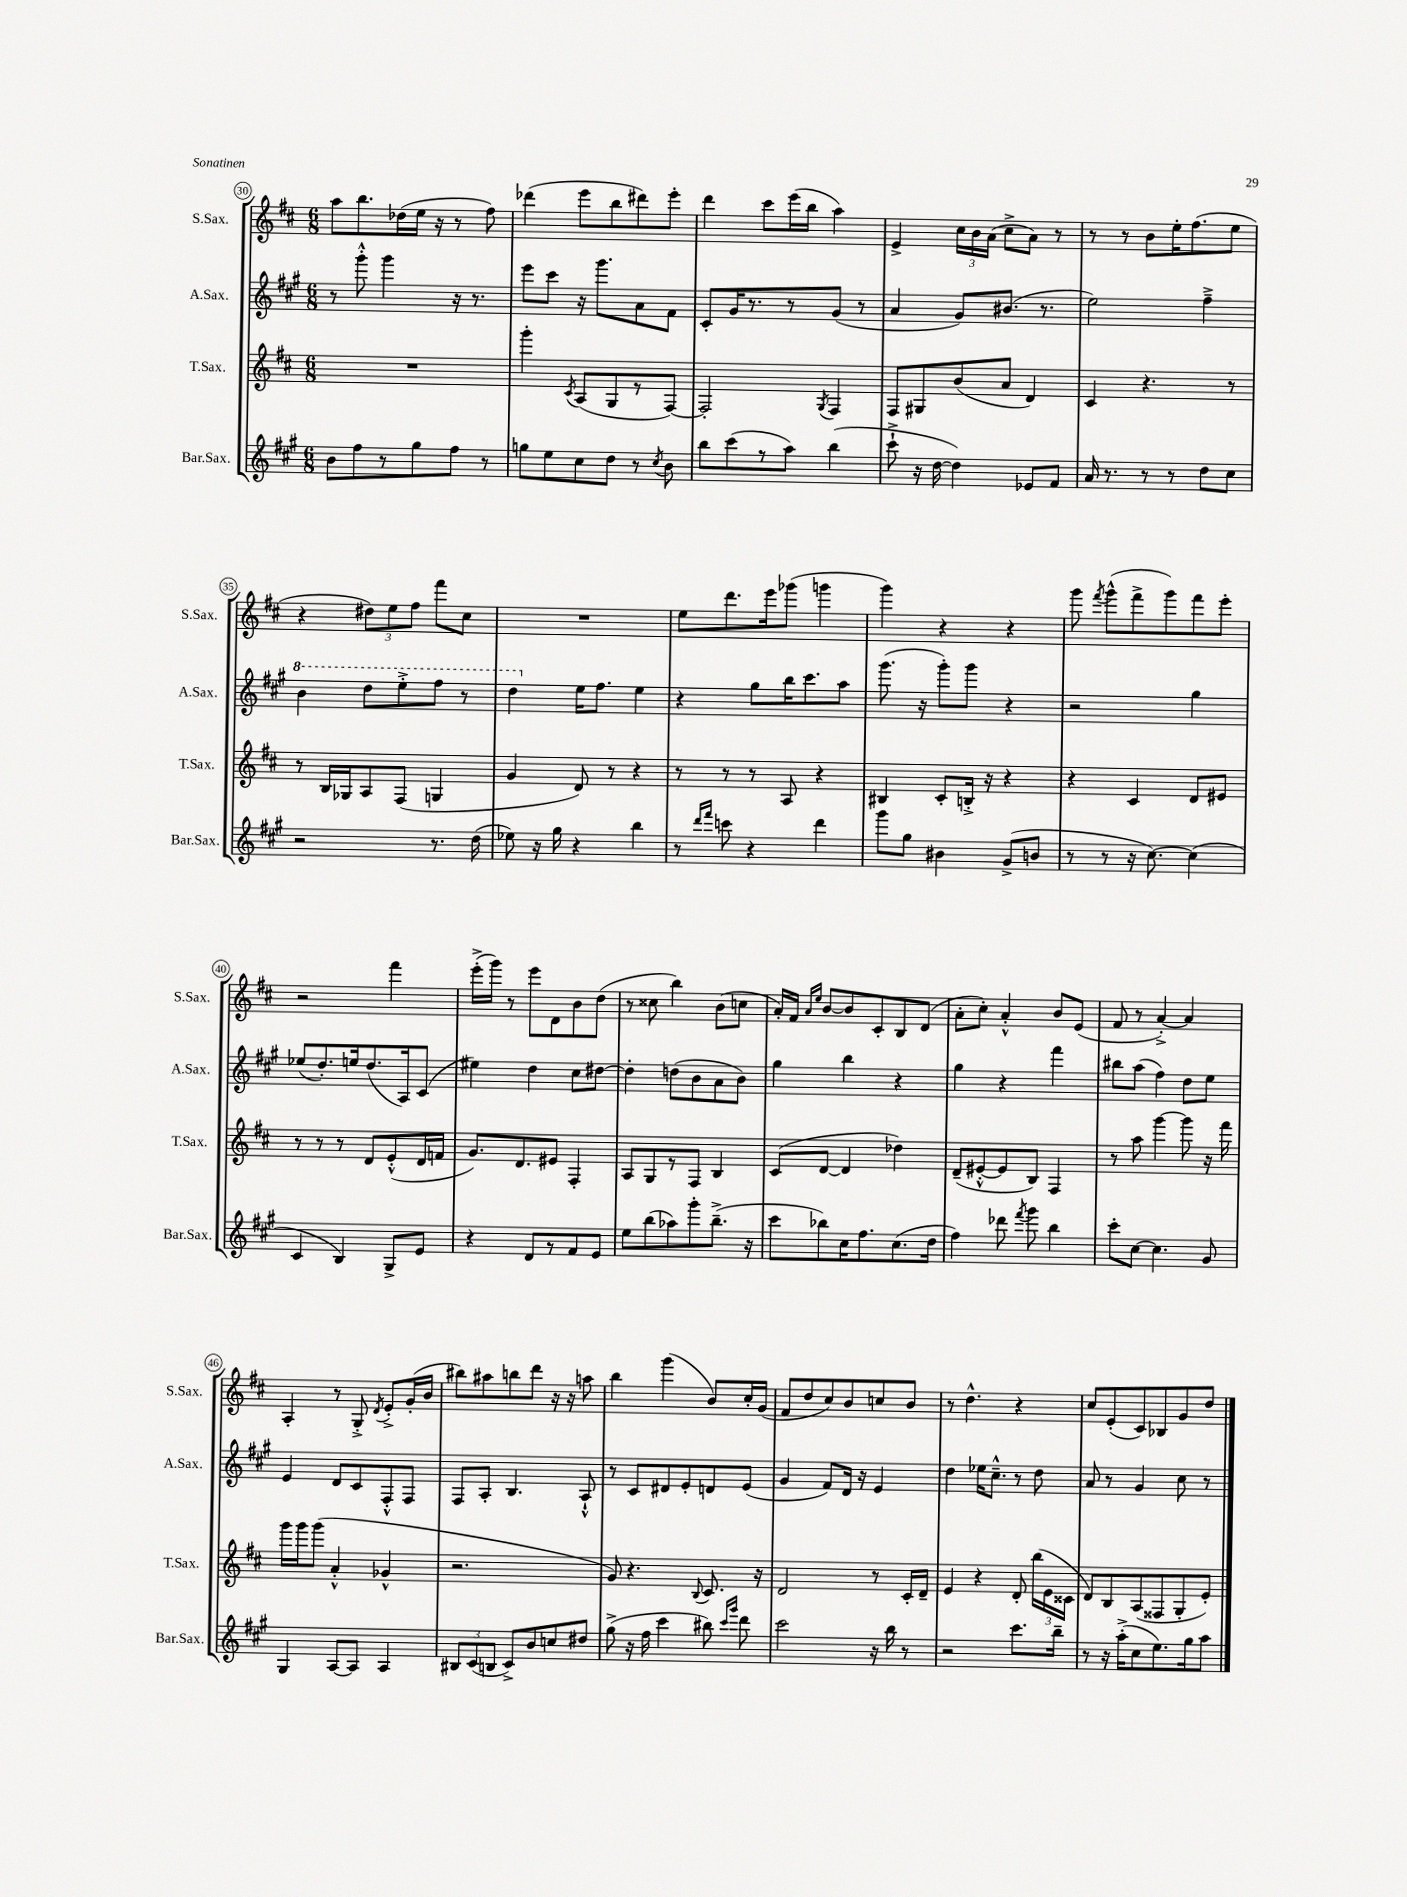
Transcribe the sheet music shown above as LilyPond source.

<<
\new StaffGroup <<
\new Staff = "s0" \with { instrumentName = "S.Sax." shortInstrumentName = "S.Sax." } {
    \clef treble \key d \major \numericTimeSignature \time 6/8
    \autoBeamOff a''8[ b''8. des''16( e''16] r16 r8 fis''8) |
    des'''4( e'''8[ b''8 dis'''8) e'''8]-. |
    d'''4 cis'''8[ e'''16( b''16] a''4) |
    e'4-> \tuplet 3/2 { cis''16[ b'16 a'16]( } cis''8[-> a'8]) r8 |
    r8 r8 b'8[ e''16-. fis''8.( e''8] |
    r4 \tuplet 3/2 { dis''8[) e''8 fis''8] } fis'''8[ cis''8] |
    R2. |
    e''8[ d'''8. e'''16 ges'''8]( g'''4 |
    g'''4) r4 r4 |
    g'''8 \acciaccatura { fis'''8 } g'''8[-^( fis'''8-> g'''8) fis'''8 e'''8]-. |
    r2 fis'''4 |
    e'''16[-.->( g'''16]) r8 e'''8[ d'8 b'8 d''8]( |
    r8 cisis''8 b''4) b'8[( c''8] |
    a'16[-.) fis'16] \grace { a'16[ e''16] } b'8[~ b'8 cis'8-. b8 d'8]( |
    a'8[-. cis''8]-.) a'4-.-^ b'8[ e'8]( |
    fis'8 r8 a'4~-.->) a'4 |
    a4-. r8 g8-.-> \acciaccatura { d'8 } e'8[-.-> g'16-.( b'16] |
    bis''8[) ais''8 b''8 d'''8] r16 r16 a''8 |
    b''4 g'''4( b'8[) cis''16-. g'16]( |
    fis'8[ d''8 cis''8) b'8 c''8 b'8] |
    r8 d''4.-^ r4 |
    cis''8[ e'8-.( cis'8) bes8 g'8 d''8] \bar "|." |
}
\new Staff = "s1" \with { instrumentName = "A.Sax." shortInstrumentName = "A.Sax." } {
    \clef treble \key a \major \numericTimeSignature \time 6/8
    \autoBeamOff r8 gis'''8-.-^ gis'''4 r16 r8. |
    e'''8[ cis'''8] r16 gis'''8.[ a'8 fis'8] |
    cis'8[-. gis'16 r8. r8 gis'8]( r8 |
    a'4 gis'8[) bis'8.]( r8. |
    e''2) fis''4---> |
    \ottava #1 b''4 d'''8[ e'''8-.-> fis'''8] r8 |
    d'''4 \ottava #0 e''16[ fis''8.] e''4 |
    r4 gis''8[ b''16 cis'''8. a''8] |
    gis'''8.( r16 gis'''8[-.) gis'''8] r4 |
    r2 gis''4 |
    ees''8[( d''8.-.) e''16 d''8.( a16) cis'8]( |
    eis''4) d''4 cis''8[ dis''8]~ |
    dis''4-. d''8[( b'8 a'8 b'8]) |
    gis''4 b''4 r4 |
    gis''4 r4 fis'''4 |
    bis''8[ a''8]( fis''4) d''8[ e''8] |
    e'4 d'8[ cis'8 fis8-.-^ fis8] |
    fis8[ a8]-. b4. a8-!-^ |
    r8 cis'8[ dis'8 e'8-. d'8 e'8]( |
    gis'4 fis'8[) d'16] r16 e'4 |
    d''4 ees''16[ cis''8.]---^ r8 d''8 |
    a'8 r8 gis'4 cis''8 r8 \bar "|." |
}
\new Staff = "s2" \with { instrumentName = "T.Sax." shortInstrumentName = "T.Sax." } {
    \clef treble \key d \major \numericTimeSignature \time 6/8
    \autoBeamOff R2. |
    g'''4-. \acciaccatura { cis'8 } a8[( g8 r8 fis8]~) |
    fis2-. \acciaccatura { g8 } fis4 |
    fis8[ gis8 b'8( a'8] d'4) |
    cis'4 r4. r8 |
    r8 b16[ ges16 a8 fis8]( g4 |
    g'4 d'8) r8 r4 |
    r8 r8 r8 a8 r4 |
    bis4 cis'8[-. b16]-.-> r16 r4 |
    r4 cis'4 d'8[ eis'8] |
    r8 r8 r8 d'8[ e'8-.-^( d'16 f'16] |
    g'8.[) d'8. eis'8] fis4-. |
    a8[ g8 r8 fis8] b4 |
    cis'8[( d'8]~ d'4 des''4) |
    d'8[--( eis'8~-.-^ eis'8 b8]) fis4 |
    r8 a''8 g'''4~ g'''8 r16 fis'''16 |
    g'''16[ g'''16 g'''8]( a'4-.-^ ges'4-^ |
    r2. |
    g'8) r4. \appoggiatura { b8 } cis'8. r16 |
    d'2 r8 cis'16[-. d'16]-- |
    e'4 r4 d'8-. \tuplet 3/2 { b''16[( e'16 cisis'16] } |
    d'8[) b8 a8( fisis8 g8-. e'8]-.) \bar "|." |
}
\new Staff = "s3" \with { instrumentName = "Bar.Sax." shortInstrumentName = "Bar.Sax." } {
    \clef treble \key a \major \numericTimeSignature \time 6/8
    \autoBeamOff b'8[ fis''8 r8 gis''8 fis''8] r8 |
    g''8[ e''8 cis''8 d''8] r8 \acciaccatura { cis''8 } b'8 |
    b''8[ cis'''8( r8 a''8]) b''4( |
    cis'''8-!-> r16 d''16~ d''4) ees'8[ fis'8] |
    a'16 r8. r8 r8 d''8[ cis''8] |
    r2 r8. d''16( |
    ees''8) r16 gis''16 r4 b''4 |
    r8 \grace { d'''16[ fis'''16] } c'''8 r4 d'''4 |
    gis'''8[ gis''8] bis'4 gis'8[->( b'8] |
    r8 r8 r16 cis''8.~) cis''4( |
    cis'4 b4) gis8[-> e'8] |
    r4 d'8[ r8 fis'8 e'8] |
    e''8[ b''8( aes''8) gis'''8-. b''8.]--->( r16 |
    cis'''8[ bes''8) cis''16 fis''8. cis''8.( d''16] |
    fis''4) des'''8 \acciaccatura { fis'''8 } gis'''8 b''4 |
    cis'''8[-. cis''8]~ cis''4. gis'8 |
    gis4 a8[~ a8] a4 |
    \tuplet 3/2 { bis8[ cis'8( b8] } cis'8[->) b'8 c''8 dis''8] |
    gis''8->( r16 fis''16 cis'''4 bis''8) \grace { cis'''16[ gis'''16] } d'''8 |
    cis'''2 r16 b''16 r8 |
    r2 cis'''8.[ b''16]-- |
    r8 r16 a''16[-.->( cis''8 e''8.) gis''16 a''8] \bar "|." |
}
>>
>>
\layout { \context { \Score currentBarNumber = #30 \override BarNumber.stencil = #(make-stencil-circler 0.1 0.3 ly:text-interface::print) } }
